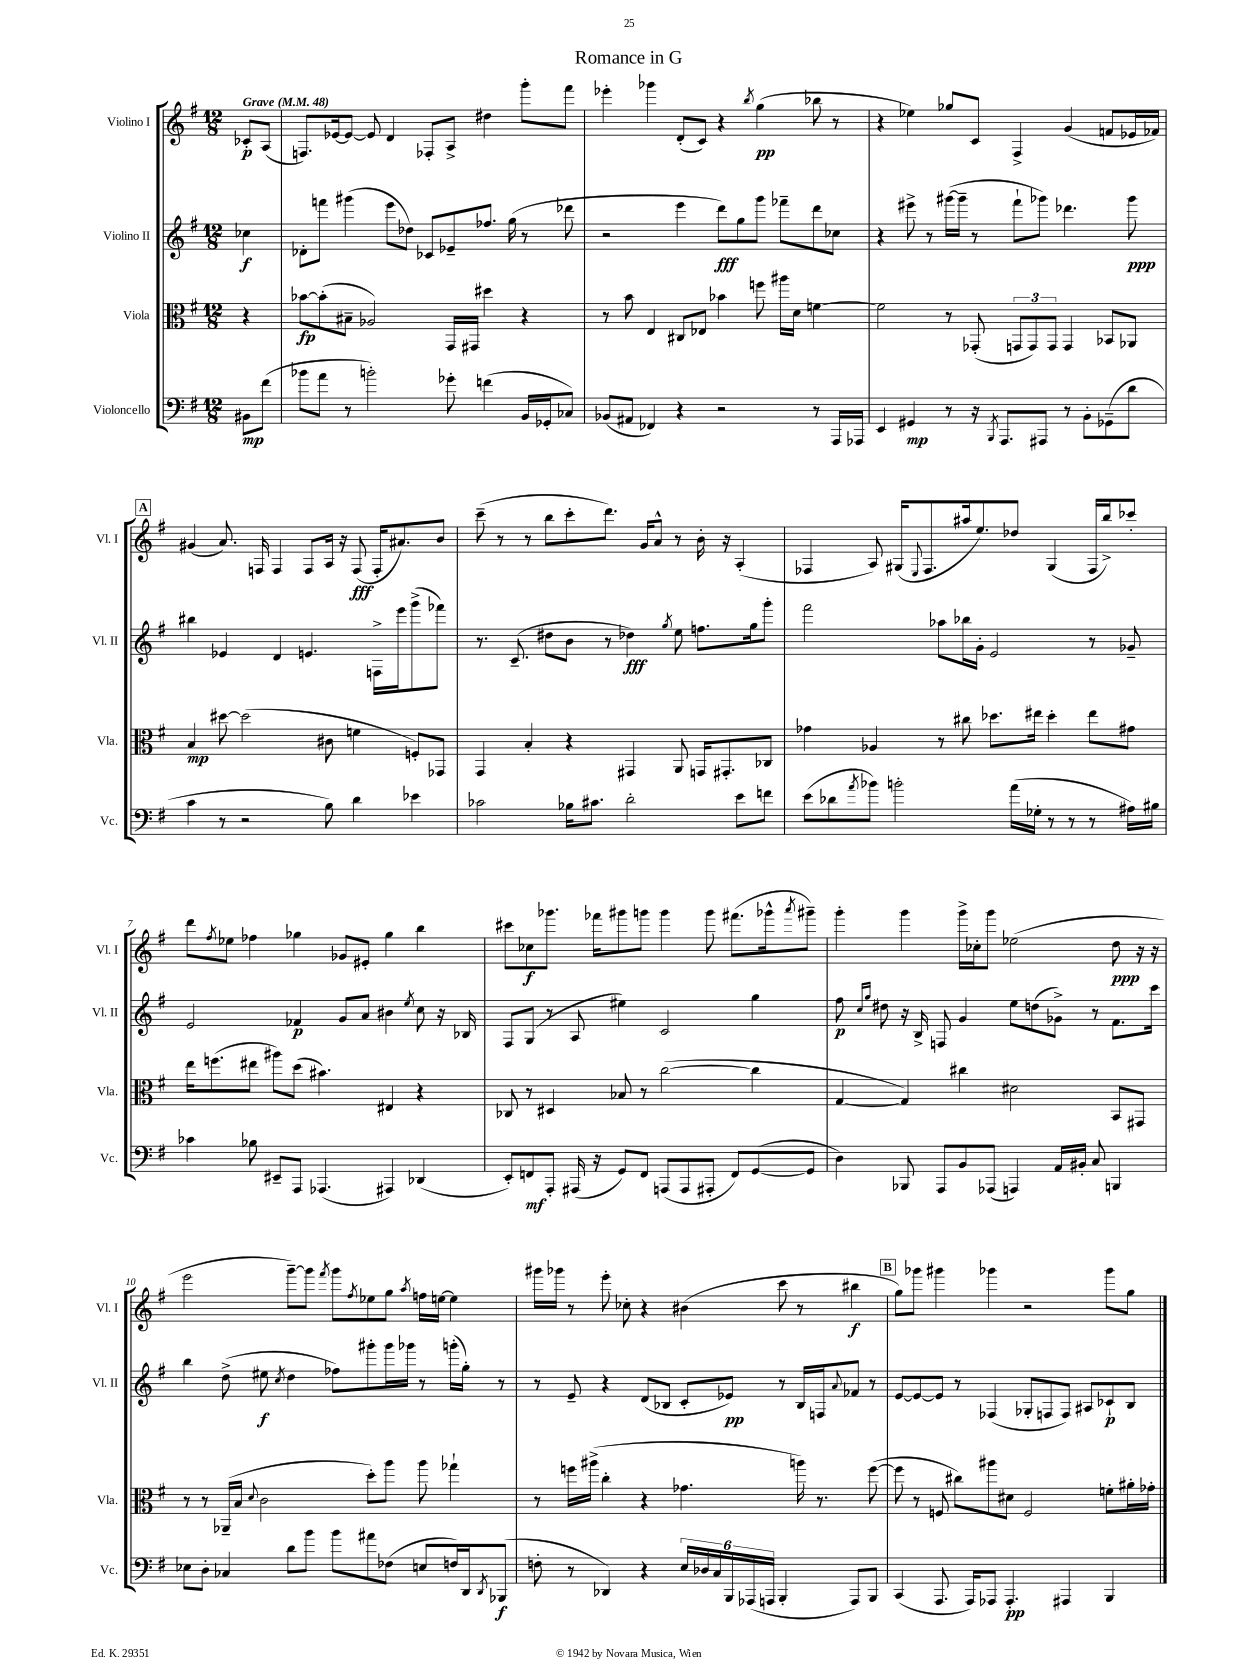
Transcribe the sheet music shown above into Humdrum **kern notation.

**kern	**dynam	**kern	**dynam	**kern	**dynam	**kern	**dynam
*part4	*part4	*part3	*part3	*part2	*part2	*part1	*part1
*staff4	*staff4	*staff3	*staff3	*staff2	*staff2	*staff1	*staff1
*I"Violoncello	*	*I"Viola	*	*I"Violino II	*	*I"Violino I	*
*I'Vc.	*	*I'Vla.	*	*I'Vl. II	*	*I'Vl. I	*
*clefF4	*	*clefC3	*	*clefG2	*	*clefG2	*
*k[f#]	*	*k[f#]	*	*k[f#]	*	*k[f#]	*
*M12/8	*	*M12/8	*	*M12/8	*	*M12/8	*
*MM48	*	*MM48	*	*MM48	*	*MM48	*
=	=	=	=	=	=	=	=
!	!	!	!	!	!	!LO:TX:a:B:t=Grave	!
8BB#X\L	mp	4r	.	4cc-X\	f	8c-X'/L	p
(8f#\J	.	.	.	.	.	(8A/J	.
=1	=1	=1	=1	=1	=1	=1	=1
8b-X\L	.	[8b-X\L	fp	8d-X'\L	.	8.Fn/L)	.
8a\J	.	(8b-'\]	.	8fffn\J	.	.	.
.	.	.	.	.	.	[16e-X/k	.
8r	.	8B#X~\J	.	(4ggg#X\	.	8e-/J_	.
2bn'\)	.	2A-X/)	.	.	.	8e-/]	.
.	.	.	.	8eee\L	.	4d/	.
.	.	.	.	8dd-X\J)	.	.	.
.	.	.	.	8c-X/L	.	8F-X'/L	.
8g-X'\	.	16GG/LL	.	8e-X~/	.	8A^/J	.
.	.	16GG#X/JJ	.	.	.	.	.
(4fn\	.	4dd#X\	.	8.ff-X/J	.	4dd#X\	.
.	.	.	.	(16gg\	.	.	.
16BB/LL	.	4r	.	8r	.	8ggg'\L	.
16GG-X'/J	.	.	.	.	.	.	.
8C-X/J)	.	.	.	8ddd-X\	.	8fff#\J	.
=2	=2	=2	=2	=2	=2	=2	=2
(8BB-X/L	.	8r	.	2r	.	4eee-X'\	.
8AA#X/J	.	8b\	.	.	.	.	.
4FF-X/)	.	4E/	.	.	.	4ggg-X\	.
4r	.	8C#X/L	.	4eee\	.	(8d'/L	.
.	.	8E-X/J	.	.	.	8c/J)	.
2r	.	4b-X\	.	8ddd\L)	fff	4r	.
.	.	.	.	8gg\	.	.	.
.	.	.	.	.	.	8qbb/	.
.	.	8ffn\	.	8ggg\J	.	(4gg\	pp
.	.	16aa#X\LL	.	8fff-X~\L	.	.	.
.	.	16d\JJ	.	.	.	.	.
8r	.	[4fn\	.	8ddd\	.	8bb-X\	.
16AAA/LL	.	.	.	8cc-X\J	.	8r	.
16AAA-X/JJ	.	.	.	.	.	.	.
=3	=3	=3	=3	=3	=3	=3	=3
4EE/	.	2f\]	.	4r	.	4r	.
4GG#X/	mp	.	.	8eee#X^\	.	4ee-X\)	.
.	.	.	.	8r	.	.	.
8r	.	8r	.	([16ggg#X\LL	.	8gg-X/L	.
.	.	.	.	16ggg#~\JJ]	.	.	.
16r	.	(8GG-X'/	.	8r	.	8c/J	.
8qBBB/	.	.	.	.	.	.	.
8.AAA/L	.	.	.	.	.	.	.
.	.	12GGn/L	.	8fff#`\L	.	4F#^/	.
.	.	12GG/)	.	.	.	.	.
8AAA#X/J	.	.	.	8ggg-X\J)	.	.	.
.	.	12GG/J	.	.	.	.	.
8r	.	4GG/	.	4.ddd-X\	.	(4g/	.
8BB'\L	.	.	.	.	.	.	.
(8GG-X~\	.	8BB-X/L	.	.	.	8fn/L	.
8d\J	.	8AA-X/J	.	8ggg-\	ppp	16e-X/L	.
.	.	.	.	.	.	16f-X/JJ)	.
!!LO:LB:g=z
!!LO:REH:place=s1:t=A
=4	=4	=4	=4	=4	=4	=4	=4
4c\	.	4B/	mp	4bb#X\	.	(4g#X/	.
8r	.	[8dd#X\	.	4e-X/	.	8.a/)	.
2r	.	(2dd#\]	.	.	.	.	.
.	.	.	.	.	.	16Fn/	.
.	.	.	.	4d/	.	4F/	.
.	.	.	.	4.en/	.	8F/L	.
8B\)	.	8c#X\	.	.	.	16A/Jk	.
.	.	.	.	.	.	16r	.
4d\	.	4fn\	.	.	.	(8F/	fff
.	.	.	.	16Fn^\LL	.	16F'/KL	.
.	.	.	.	16eee\J	.	8.a#X/)	.
4e-X\	.	8Fn'/L)	.	(8ggg^\	.	.	.
.	.	8GG-X/J	.	8fff-X\J)	.	8b/J	.
=5	=5	=5	=5	=5	=5	=5	=5
2c-X\	.	4GG/	.	8.r	.	(8ccc~\	.
.	.	.	.	.	.	8r	.
.	.	.	.	(8.c~/	.	.	.
.	.	4B'/	.	.	.	8r	.
.	.	.	.	8dd#X\L	.	8bb\L	.
16B-X\KL	.	4r	.	8b\J	.	8ccc'\	.
8.c#X\J	.	.	.	.	.	.	.
.	.	.	.	8r	.	8.ddd\J)	.
2d'\	.	4GG#X/	.	4dd-X\)	fff	.	.
.	.	.	.	.	.	16g/KL	.
.	.	.	.	.	.	8a^^/J	.
.	.	.	.	8qgg/	.	.	.
.	.	8AA/	.	8ee\	.	8r	.
.	.	16GGn/KL	.	8.ffn\L	.	16b'\	.
.	.	8.GG#X'/	.	.	.	16r	.
8e\L	.	.	.	.	.	(4A'/	.
.	.	.	.	16gg\k	.	.	.
8fn\J	.	8C-X/J	.	8ggg'\J	.	.	.
=6	=6	=6	=6	=6	=6	=6	=6
(8e\L	.	4g-X\	.	2fff#\	.	4F-X/	.
8d-X\	.	.	.	.	.	.	.
8qa/	.	.	.	.	.	.	.
8b-X\J)	.	4A-X/	.	.	.	8A/)	.
2bn'\	.	.	.	.	.	(16G#X/KL	.
.	.	.	.	.	.	8qqE/	.
.	.	.	.	.	.	8.F-/	.
.	.	8r	.	8aa-X\L	.	.	.
.	.	8cc#X\	.	16bb-X\L	.	16aa#X/k	.
.	.	.	.	16g'\JJ	.	8.ee/)	.
.	.	8.dd-X\L	.	2e/	.	.	.
(16a\LL	.	.	.	.	.	8dd-X/J	.
16G-X'\JJ	.	16ee#X\Jk	.	.	.	.	.
8r	.	4dd-'\	.	.	.	(4G#/	.
8r	.	.	.	.	.	.	.
8r	.	8ee#\L	.	8r	.	16F-/LL	.
.	.	.	.	.	.	16bb^/J)	.
16A#X\LL)	.	8g#X\J	.	8g-X~/	.	8ccc-X'/J	.
16B#X\JJ	.	.	.	.	.	.	.
!!LO:LB:g=z
=7	=7	=7	=7	=7	=7	=7	=7
4c-X\	.	16ee\KL	.	2e/	.	8ddd\L	.
.	.	(8.ffn\	.	.	.	.	.
.	.	.	.	.	.	8qff#/	.
.	.	.	.	.	.	8ee-X\J	.
8B-X\	.	8ee#X\J	.	.	.	4ff-X\	.
8EE#X~/L	.	8aa#X\L)	.	.	.	.	.
8AAA/J	.	(8dd\J	.	4f-X/	p	4gg-X\	.
(4.AAA-X/	.	4.b#X\)	.	.	.	.	.
.	.	.	.	8g/L	.	8g-X/L	.
.	.	.	.	8a/J	.	8e#X'/J	.
4AAA#X/)	.	4E#X/	.	4b#X\	.	4gg-\	.
.	.	.	.	8qee/	.	.	.
(4DD-X/	.	4r	.	8cc\	.	4bb\	.
.	.	.	.	16r	.	.	.
.	.	.	.	16B-X/	.	.	.
=8	=8	=8	=8	=8	=8	=8	=8
8EE'/L)	.	8C-X/	.	8F#/L	.	8ccc#X\L	.
8FFn/	mf	8r	.	(8G/J	.	8cc-X\	f
8AAA'/J	.	4D#X/	.	8r	.	8.ggg-X\J	.
(16AAA#X/	.	.	.	8A/	.	.	.
16r	.	.	.	.	.	16fff-X\KL	.
8GG/L)	.	8B-X/	.	4ee#X\)	.	8ggg#X\	.
8FF/J	.	8r	.	.	.	8gggn\J	.
(8AAAn/L	.	([2cc\	.	2c/	.	4ggg\	.
8AAA/	.	.	.	.	.	.	.
8AAA#X'/J	.	.	.	.	.	8ggg\	.
8FF/L)	.	.	.	.	.	(8.fff#X\L	.
([8GG/	.	4cc\]	.	4gg\	.	.	.
.	.	.	.	.	.	16ggg-X^^\k	.
.	.	.	.	.	.	8qaaa/	.
8GG/J]	.	.	.	.	.	8ggg#X~\J)	.
=9	=9	=9	=9	=9	=9	=9	=9
4D\)	.	[4G/	.	8ff#\	p	4ggg'\	.
.	.	.	.	16qqcc/LL	.	.	.
.	.	.	.	16qqgg/JJ	.	.	.
.	.	.	.	8dd#X\	.	.	.
8BBB-X/	.	4G/])	.	16r	.	4ggg\	.
.	.	.	.	16B^/	.	.	.
8AAA/L	.	.	.	8Fn/	.	.	.
8BB/	.	4cc#X\	.	4g/	.	16ggg^\LL	.
.	.	.	.	.	.	16cc-X'\J	.
(8AAA-X/J	.	.	.	.	.	8ggg\J	.
4AAAn/)	.	2d#X\	.	8ee\L	.	(2ee-X\	.
.	.	.	.	(8ddn\	.	.	.
16AA/LL	.	.	.	8g-X^\J)	.	.	.
16BB#X'/JJ	.	.	.	.	.	.	.
8C/	.	.	.	8r	.	.	.
4BBBn/	.	8BB/L	.	8.f#\L	.	8dd\	ppp
.	.	8GG#X/J	.	.	.	16r	.
.	.	.	.	16ccc\Jk	.	16r	.
!!LO:LB:g=z
=10	=10	=10	=10	=10	=10	=10	=10
8E-X\L	.	8r	.	4bb\	.	2eee\	.
8D'\J	.	8r	.	.	.	.	.
4C-X/	.	(16AA-X~/LL	.	(8dd^\	.	.	.
.	.	16B/JJ	.	.	.	.	.
.	.	8qqd/	.	.	.	.	.
.	.	2c\	.	8ee#X\	f	.	.
.	.	.	.	8qcc/	.	.	.
8d\L	.	.	.	4dd\	.	[8ggg~\L)	.
8b\J	.	.	.	.	.	8ggg\J]	.
.	.	.	.	.	.	8qfff#/	.
8b\L	.	.	.	8ff-X\L)	.	8ggg\L	.
.	.	.	.	.	.	8qff#/	.
8a#X\	.	8dd'\L)	.	8ggg#X'\	.	8ee-X\	.
(8F-X\J	.	8aa\J	.	16ggg#\L	.	8gg\J	.
.	.	.	.	16ggg-X\JJ	.	.	.
.	.	.	.	.	.	8qaa/	.
8En/L	.	8aa\	.	8r	.	16ffn\LL	.
.	.	.	.	.	.	[16een\JJ	.
16Fn/L)	.	4gg-X`\	.	(16gggn'\LL	.	4ee\]	.
16DD/J	.	.	.	16gg'\JJ)	.	.	.
8qDD/	.	.	.	.	.	.	.
(8BBB-X/J	f	.	.	8r	.	.	.
=11	=11	=11	=11	=11	=11	=11	=11
8Fn'\	.	8r	.	8r	.	16ggg#X\LL	.
.	.	.	.	.	.	16ggg-X\JJ	.
8r	.	16ffn\LL	.	8e~/	.	8r	.
.	.	(16aa#X^\JJ	.	.	.	.	.
4DD-X/)	.	4cc'\	.	4r	.	8eee'\	.
.	.	.	.	.	.	8cc-X'\	.
4r	.	4r	.	(8d/L	.	4r	.
.	.	.	.	8B-X/J	.	.	.
24E/LL	.	4.g-X\	.	8c'/L	.	(4b#X\	.
24D-X/	.	.	.	.	.	.	.
24C/	.	.	.	.	.	.	.
24BBB/	.	.	.	8e-X/J)	pp	.	.
(24AAA-X/	.	.	.	.	.	.	.
24AAAn/JJ	.	.	.	.	.	.	.
4BBB'/	.	.	.	8r	.	8ccc\	.
.	.	16aan\)	.	16B-/LL	.	8r	.
.	.	8.r	.	16Fn/J	.	.	.
.	.	.	.	8qqa/	.	.	.
8AAA/L)	.	.	.	8f-X/J	.	4bb#X\	f
8BBB/J	.	([8ff\	.	8r	.	.	.
!!LO:REH:place=s1:t=B
=12	=12	=12	=12	=12	=12	=12	=12
(4CC/	.	8ff\]	.	[8e/L	.	8gg\L)	.
.	.	8r	.	8e/_	.	8ggg-X\J	.
8.AAA/	.	8Fn/	.	8e/J]	.	4ggg#X\	.
.	.	8cc#X\L)	.	8r	.	.	.
16AAA/KL)	.	.	.	.	.	.	.
8AAA-X/J	.	8aa#X\	.	(4F-X/	.	4ggg-X\	.
4.AAA-'/	pp	8d#X\J	.	.	.	.	.
.	.	2F/	.	8G-X'/L	.	2r	.
.	.	.	.	8Fn/	.	.	.
4AAA#X/	.	.	.	8F/J)	.	.	.
.	.	.	.	8A#X/L	.	.	.
4BBB/	.	8fn'\L	.	8c-X`/	p	8ggg-\L	.
.	.	16a#X'\L	.	8B/J	.	8gg\J	.
.	.	16g-X'\JJ	.	.	.	.	.
==	==	==	==	==	==	==	==
*-	*-	*-	*-	*-	*-	*-	*-
